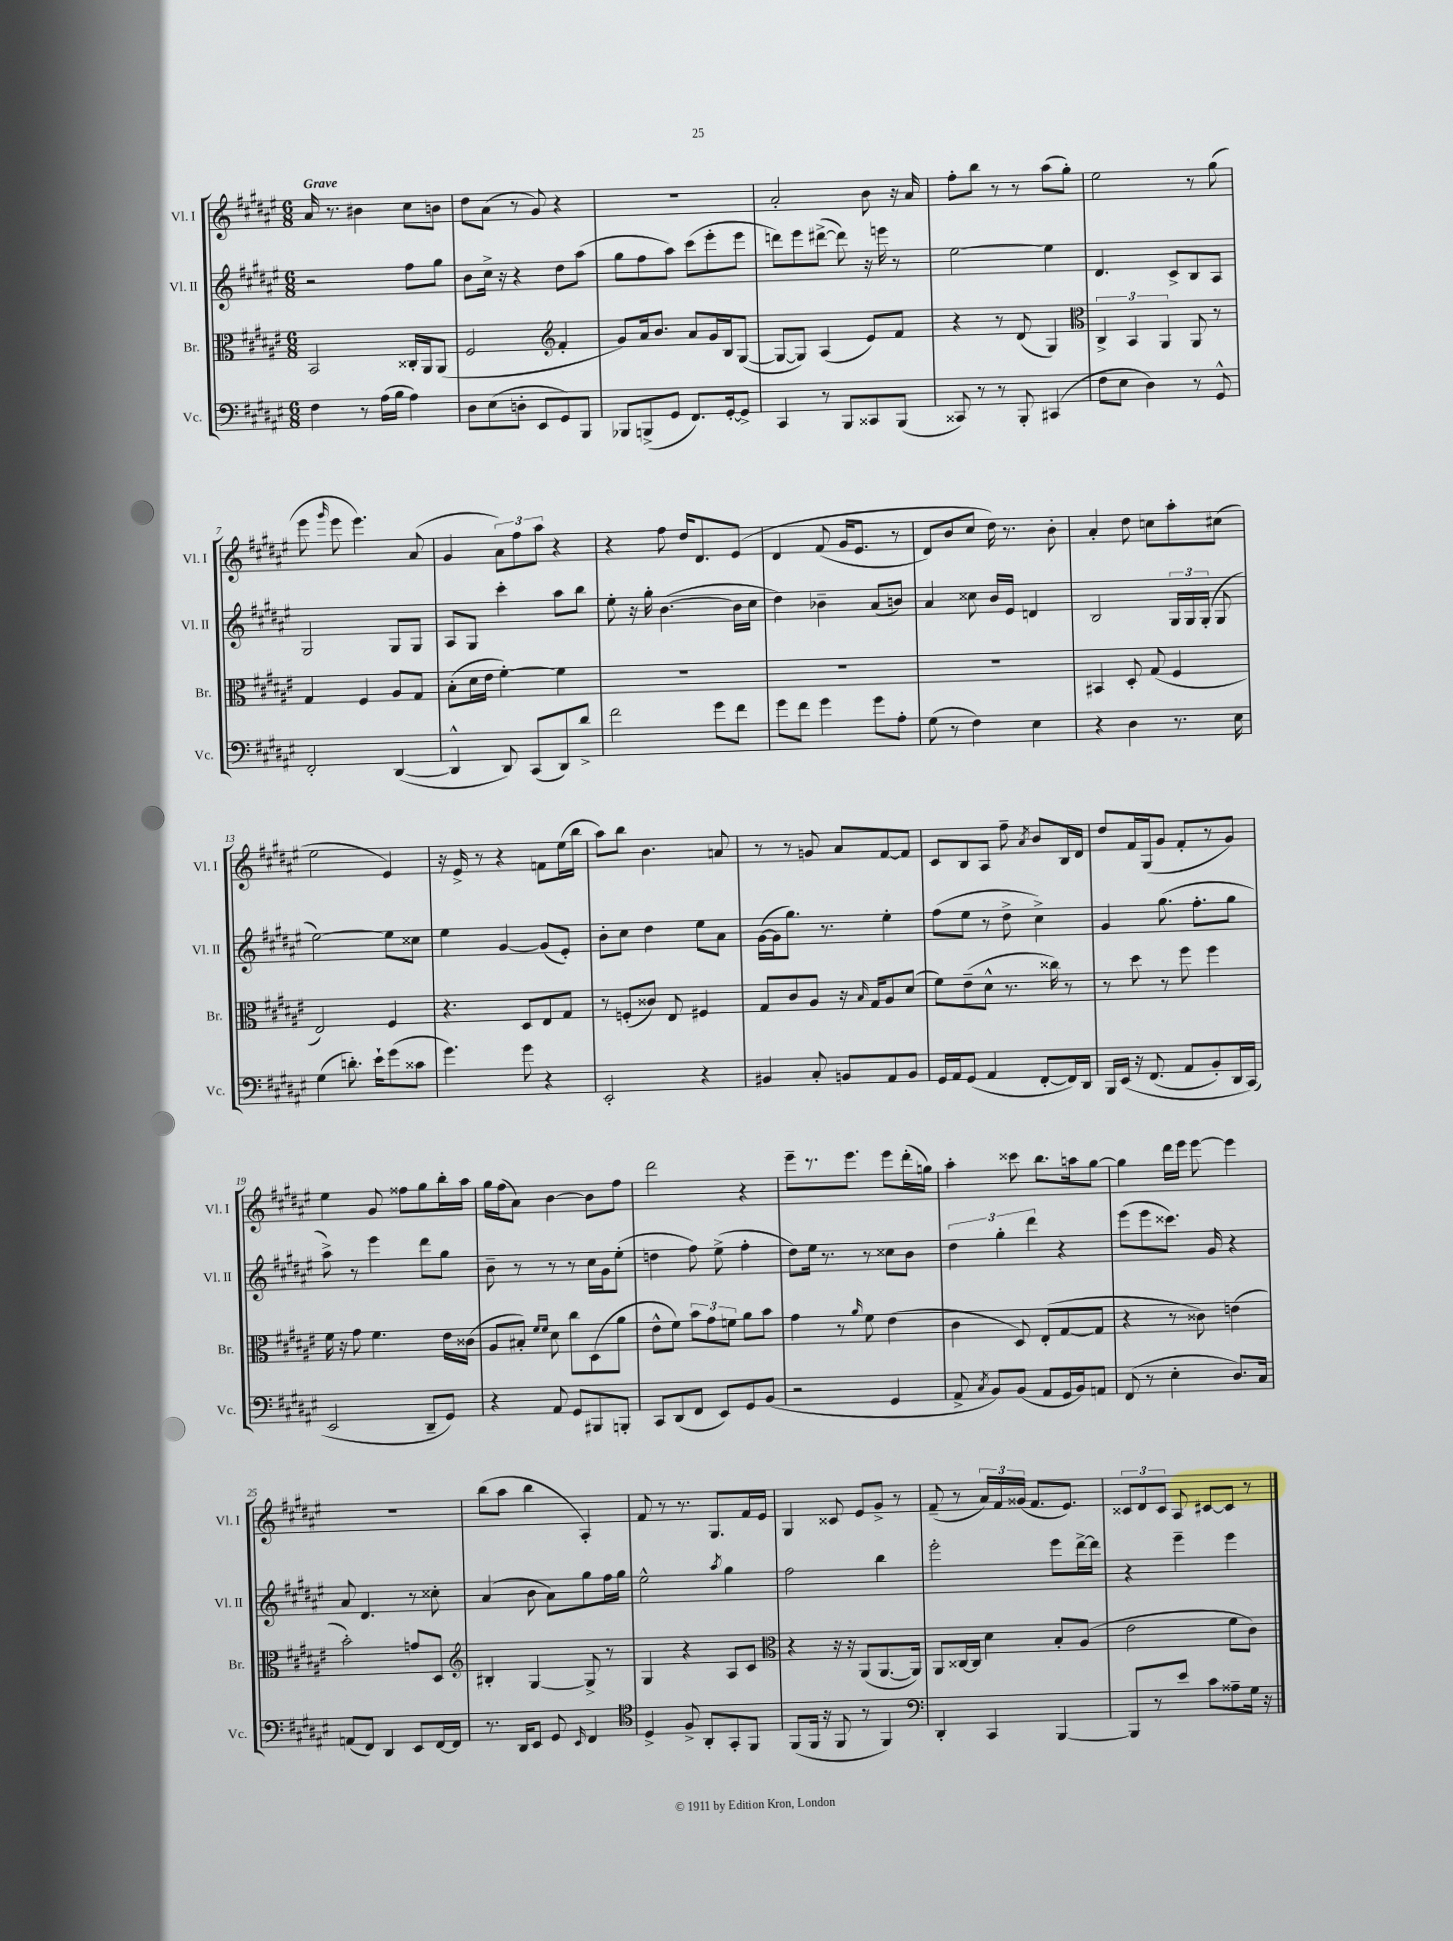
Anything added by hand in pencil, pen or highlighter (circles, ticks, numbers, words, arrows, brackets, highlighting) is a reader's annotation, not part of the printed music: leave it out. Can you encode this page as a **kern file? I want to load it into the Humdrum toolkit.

**kern	**kern	**kern	**kern
*staff4	*staff3	*staff2	*staff1
*clefF4	*clefC3	*clefG2	*clefG2
*k[f#c#g#d#a#e#]	*k[f#c#g#d#a#e#]	*k[f#c#g#d#a#e#]	*k[f#c#g#d#a#e#]
*M6/8	*M6/8	*M6/8	*M6/8
4F#\	2BB/	2r	16a#/
.	.	.	8.r
8r	.	.	4b#\
(16A#\LL	.	.	.
16B\JJ	.	.	.
4A#\)	16C##'/LL	8ff#\L	8cc#\L
.	16AA#/J	.	.
.	(8AA#/J	8gg#\J	8b\J
=	=	=	=
8D#\L	2F#/	8b\L	8dd#\L
(8E#\	.	16cc#^\Jk	(8a#\J
.	.	16r	.
8D'\J	.	4r	8r
8EE#/L	.	.	8g#/)
*	*clefG2	*	*
8GG#/)	4f#'/	8dd#\L	4r
8BBB/J	.	(8aa#\J	.
=	=	=	=
8BBB-/L	8g#/L)	8gg#\L	2.r
(8BBB^/	16a#/k	8ff#\	.
.	8.b/J	.	.
8GG#/J	.	8aa#\J)	.
8.FF#/L)	8a#/L	(8ccc#\L	.
.	16g#/L	8eee#'\	.
[16GG#'/k	16B/J	.	.
8GG#^/]J	([8G#/J	8eee#\J	.
=	=	=	=
4CC#/	8G#/_L	8ddd\L)	2a#'/
.	8G#/]J)	8eee#\	.
8r	(4A#/	([8ddd#^\J	.
8BBB/L	.	8ddd#\])	.
8CC##/	8e#/L)	16r	8b\
.	.	16eee\	.
(8BBB/J	8f#/J	8r	16r
.	.	.	16a#/
=	=	=	=
8CC##/)	4r	[2ee#\	8ff#'\L
8r	.	.	8bb\J
8r	8r	.	8r
8BBB'/	(8d#/	.	8r
(4CC#/	4G#/)	4ee#\]	(8aa#\L
.	.	.	8gg#'\J)
=	=	=	=
*	*clefC3	*	*
8F#\L	6C#^/	4.d#/	2ee#\
8E#\J	.	.	.
.	6BB/	.	.
4D#\)	.	.	.
.	6AA#/	.	.
.	.	8c#^/L	.
8r	8AA#/	8B/	8r
8GG#^^/	8r	8A#/J	(8gg#\
=	=	=	=
2FF#'/	4G#/	2G#/	8eee#\
.	.	.	16qqggg#/
.	.	.	8eee#\
.	4F#/	.	4.eee#\)
([4DD#/	8A#/L	8G#/L	.
.	8G#/J	8G#/J	(8a#/
=	=	=	=
4DD#^^/]	(8B'\L	8A#/L	4g#/
.	16d#\L	8G#/J	.
.	16e#\JJ	.	.
8DD#/)	[4f#'\)	4ccc#'\	12a#\L)
.	.	.	12ff#\
(8CC#/L	.	.	.
.	.	.	12aa#\J
8DD#/)	4f#\]	8aa#\L	4r
8d#^/J	.	8bb\J	.
=	=	=	=
2f#\	2.r	8ee#'\	4r
.	.	16r	.
.	.	16gg#'\	.
.	.	([4.b\	8ff#\
.	.	.	16dd#/LK
.	.	.	8.d#/
8g#\L	.	.	.
8f#\J	.	16b\]LL	&(8e#/J
.	.	16cc#\JJ	.
=	=	=	=
8g#\L	2.r	4dd#\)	4d#/
8f#\J	.	.	.
4g#\	.	4b-~\	(8f#/
.	.	.	16g#/LK
.	.	.	8.e#/J
8g#\L	.	(8a#/L	.
8A#'\J	.	8b/J)	8r
=	=	=	=
(8G#\	2.r	4a#/	8d#/L)
8r	.	.	8b/
4F#\)	.	8cc##\	8cc#/J
.	.	16b/LL	16dd#\&)
.	.	16e#/JJ	8.r
4E#\	.	4d/	.
.	.	.	8b'\
=	=	=	=
4r	4BB#/	2B/	4a#'/
4D#\	8D#'/	.	8dd#\
.	(8G#/	.	8cc\L
8.r	4F#/	24G#/LL	8aa#'\
.	.	24G#/	.
.	.	(24G#'/JJ	.
.	.	8G#/	(8cc#\J
16E#\	.	.	.
=	=	=	=
(4G#\	2E#/)	[2ee#\)	2ee#\
8.d'\)	.	.	.
16e#`\LK	.	.	.
(8g#\	4F#/	8ee#\]L	4e#/)
8c##\J	.	8cc##\J	.
=	=	=	=
4.g#\)	4.r	4ee#\	16r
.	.	.	16e#^/
.	.	.	8r
.	.	[4g#/	4r
8g#\	8D#/L	.	.
4r	8E#/	(8g#/]L	8f\L
.	8G#/J	8e#'/J)	(16ee#\L
.	.	.	16bb\JJ
=	=	=	=
2EE#'/	8r	8b'\L	8aa#\L)
.	(8F'/L	8cc#\J	8bb\J
.	8c##/J)	4dd#\	4.b\
.	8E#/	.	.
4r	4F#/	8ee#\L	.
.	.	8a#\J	8a/
=	=	=	=
4BB#/	8G#/L	([16g#\LL	8r
.	.	16g#\]J	.
.	8c#/	8.gg#\J)	8r
8C#'/	8A#/J	.	8g/
.	.	8.r	.
8BB/L	16r	.	8a#/L
.	16qqB/	.	.
.	16G#/LK	.	.
8AA#/	8A#/	4ee#'\	[8f#/
8BB/J	(8d#/J	.	8f#/]J
=	=	=	=
16GG#/LL	8f#\L)	(8ff#\L	8c#/L
16AA#/J	.	.	.
(8GG#/J	(8e#~\	8ee#\J	8B/
4AA#/	8d#^^\J	8r	8A#/J
.	8.r	8dd#^\	8ff#~\
.	.	.	8qa#/
[8FF#'/L	.	4cc#^\)	8b/L
.	16cc##\)	.	.
16FF#/]L)	8r	.	16B/L
16DD#/JJ	.	.	16d#/JJ
=	=	=	=
16BBB/LL	8r	4g#/	8dd#/L
&(16EE#/JJ	.	.	.
16r	8dd#\	.	16f#/L
(8.FF#/	.	.	(16G#/J
.	8r	(8.gg#\	8g#/J
8AA#/L	8ff#\	.	8f#'/L
.	.	8.ff#'\L	.
8BB'/)	4ff#\	.	8r
16DD#/L	.	8gg#\J	8g#/J)
(16CC#/JJ&)	.	.	.
=	=	=	=
2EE#/	16f#\	8aa#^\)	4ee#\
.	16r	.	.
.	8g#\	8r	.
.	4.f#\	4eee#\	8g#/
.	.	.	8ff##\L
8DD#~/L	.	8ddd#\L	8gg#\
8GG#/J)	16e#\LL	8gg#\J	16bb'\L
.	(16c##\JJ	.	16aa#\JJ
=	=	=	=
4r	8A#/L	8b~\	16gg#\LL
.	.	.	(16ff#\J
.	8B#'/J)	8r	8a#\J)
.	16qqf#/LL	.	.
.	16qqf#/JJ	.	.
8AA#/	8d#\	8r	[4b\
8GG#/L	8cc#\L	8r	.
8BBB#/	(8D#\	16cc#\LL	8b\]L
.	.	16g#\J	.
8BBB'/J	8a#\J	(8ee#'\J	8ff#\J
=	=	=	=
8CC#/L	8e#^^\L	4dd\	2ddd#\
(8DD#/	8f#\J)	.	.
8FF#/J	12b\L	8ff#\)	.
.	12g#\	.	.
8EE#/L)	.	(8ee#^\	.
.	12f\J	.	.
8GG#/	8a#\L	4ff#'\	4r
(8BB/J	8b\J	.	.
=	=	=	=
2r	4g#\	8dd#\L)	8eee#~\L
.	.	16ee#\Jk	8.r
.	.	8.r	.
.	8r	.	.
.	.	.	8.eee#\J
.	16qqa#/	.	.
.	8f#\	8r	.
4GG#/	(4e#\	8cc##\L	8eee#\L
.	.	8b\J	(16ddd#'\L
.	.	.	16gg\JJ)
=	=	=	=
8AA#^/	4c#\	6dd#\	4aa#'\
8qC#/	.	.	.
8BB/L)	.	.	.
.	.	6gg#'\	.
(8BB/J	8D#/)	.	8ccc##\
.	.	6ddd#\	.
8AA#/L	(8E#'/L	.	8.bb\L
16GG#/L	[8G#/	4r	.
16BB/J)	.	.	16aa\k
8AA/J	8G#/]J	.	[8gg#\J
=	=	=	=
(8FF#/	4r	(8eee#\L	4gg#\]
8r	.	8eee#\	.
4E#'\	8r	8.ccc##\J)	16ddd#\LL
.	.	.	16eee#\JJ
.	8c##\)	.	[8eee#\
.	.	16g#/	.
8.D#/L)	(4e\	4r	4eee#\]
16C#/Jk	.	.	.
=	=	=	=
(8AA/L	2b'\)	8a#/	2.r
8FF#/J)	.	4.d#/	.
4DD#/	.	.	.
8EE#/L	8g/L	8r	.
[16FF#/L	8D#/J	8cc##'\	.
16FF#/]JJ	.	.	.
=	=	=	=
*	*clefG2	*	*
8.r	4B#'/	(4a#/	(8bb\L
.	.	.	8aa#\J
16DD#/LK	.	.	.
8EE#/J	[4G#/	8b\	4bb\
8GG#/	.	8a#\L)	.
16qqEE#/	.	.	.
4FF#/	8G#^/]	8gg#\	4A#'/)
.	8r	16ff#\L	.
.	.	16gg#\JJ	.
=	=	=	=
*clefC4	*	*	*
4D#^/	4G#/	2ee#^^\	8f#/
.	.	.	8r
8F#^/	4r	.	8.r
8AA#'/L	.	.	.
.	.	.	8.G#/L
.	.	8qaa#/	.
8GG#'/	8A#/L	4gg#\	.
8FF#/J	8c#/J	.	16f#/L
.	.	.	16e#/JJ
=	=	=	=
*	*clefC3	*	*
(8FF#/L	4r	2ff#\	4G#/
16FF#/Jk	.	.	.
16r	.	.	.
8FF#/	16r	.	8c##/
.	16r	.	.
8r	(8AA#/L	.	8e#/L
4FF#/)	[8.AA#/	4bb\	8g#^/J
.	.	.	8r
.	16AA#/]Jk)	.	.
=	=	=	=
*clefF4	*	*	*
4DD#'/	8AA#/L	2eee#'\	(8f#~/
.	[16C##/L	.	8r
.	16C##/]JJ	.	.
4CC#/	4d#\	.	24a#/LL)
.	.	.	24f#/
.	.	.	(24g##/JJ
.	.	.	8.f#/L
[4BBB/	8B'/L	8eee#\L	.
.	.	.	8.e#/J)
.	(8A#/J	[16ddd#^\L	.
.	.	16ddd#\]JJ	.
=	=	=	=
8BBB/]L	2e#\	4r	12c##/L
.	.	.	12d#/
8r	.	.	.
.	.	.	12c##/J
8e#/J	.	4eee#~\	8A#/
8c#\L	.	.	[8c#/L
8A##~\	8f#\L	4eee#\	8c#/]J
16G#\Jk	8c#\J)	.	8r
16r	.	.	.
==	==	==	==
*-	*-	*-	*-
